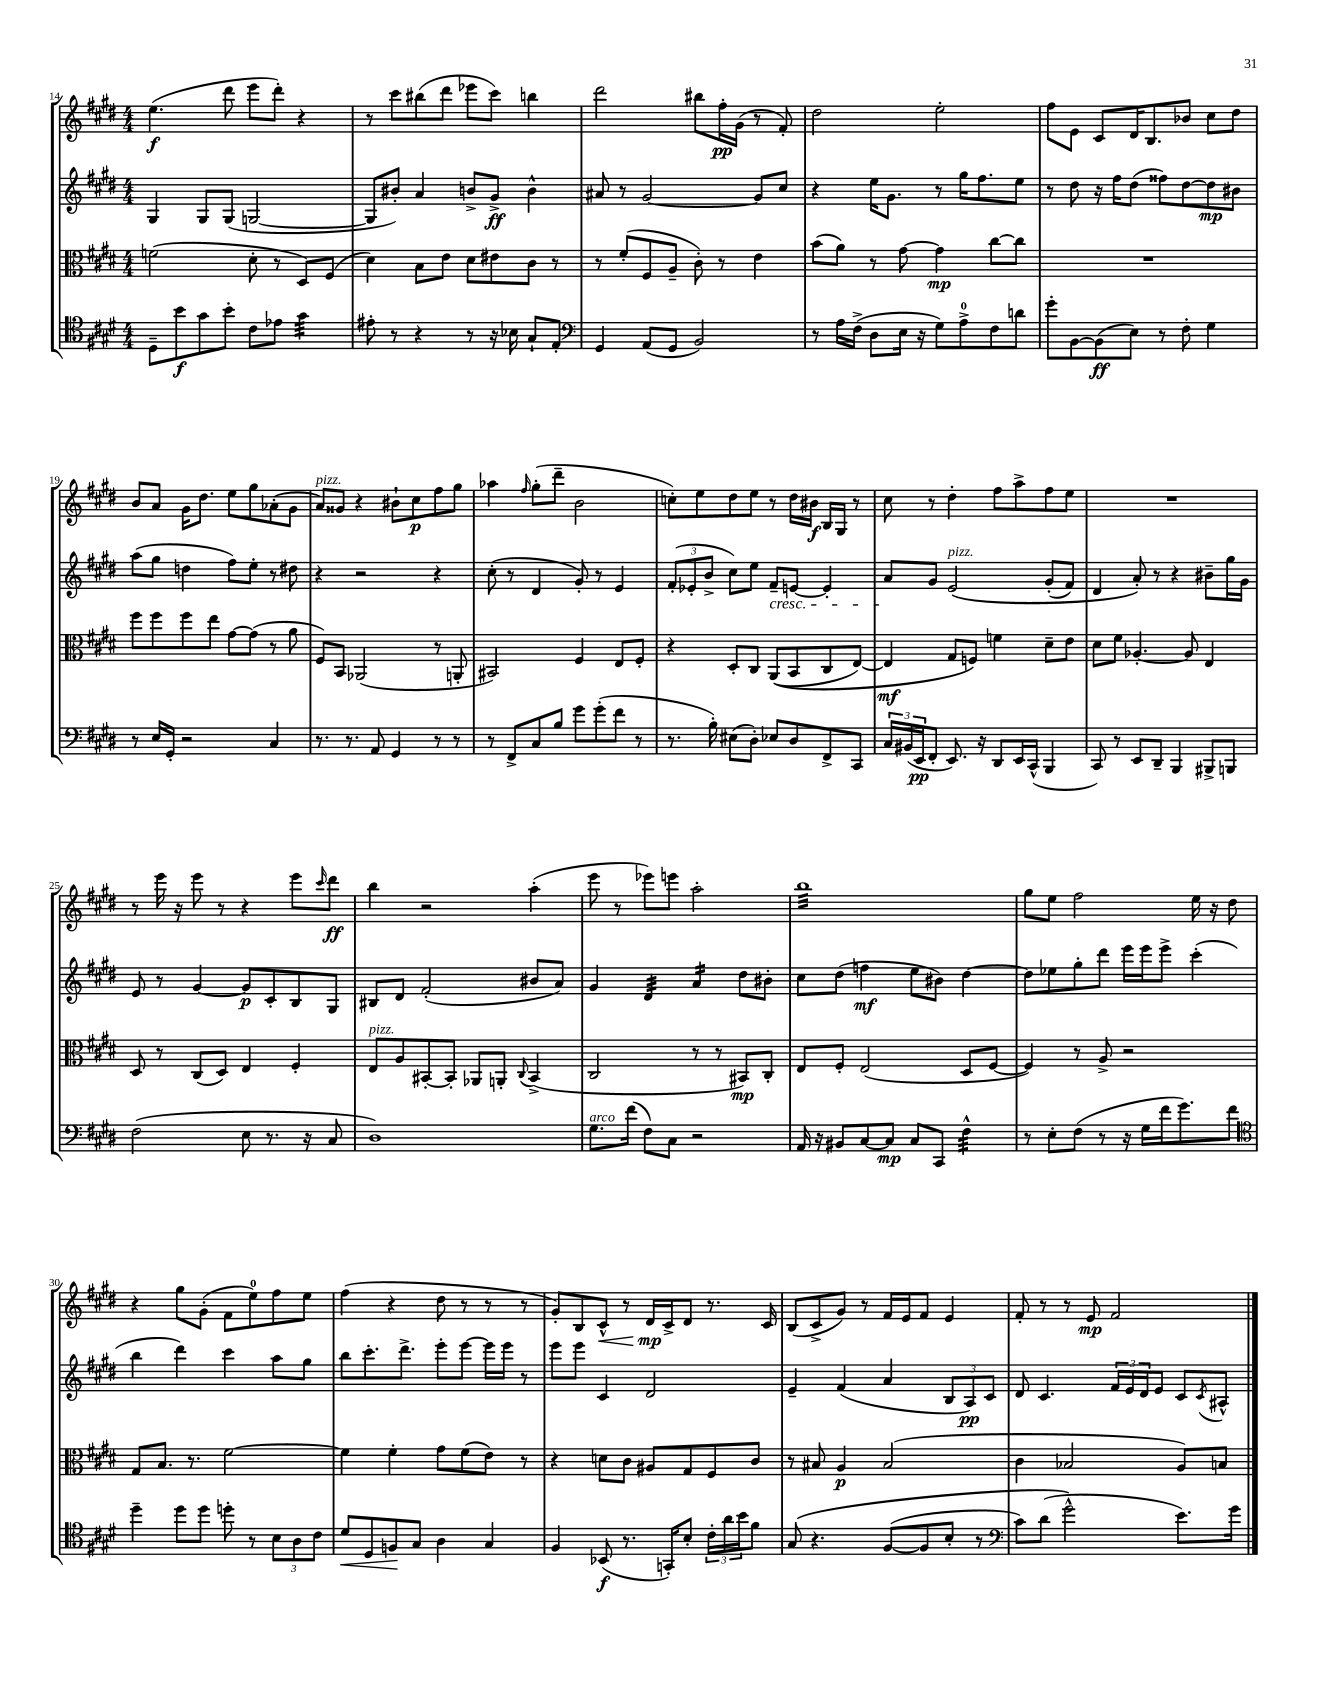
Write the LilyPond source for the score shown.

<<
\new StaffGroup <<
\new Staff = "s0" {
    \clef treble \key e \major \numericTimeSignature \time 4/4
    e''4.\f( dis'''8 e'''8 dis'''8-.) r4 |
    r8 cis'''8 bis''8( dis'''8 ees'''8 cis'''8) b''4 |
    dis'''2 bis''8 fis''16-.\pp gis'16( r8 fis'8-.) |
    dis''2 e''2-. |
    fis''8 e'8 cis'8 dis'16 b8. bes'8 cis''8 dis''8 |
    b'8 a'8 gis'16 dis''8. e''8 gis''8 aes'8-.( gis'8 |
    a'8^\markup { \italic "pizz." }) gisis'8 r4 bis'8-! cis''8\p fis''8 gis''8 |
    aes''4 \grace { fis''16 } gis''8-.( dis'''8-- b'2 |
    c''8-.) e''8 dis''8 e''8 r8 dis''16 bis'16\f b16 gis16 r8 |
    cis''8 r8 dis''4-. fis''8 a''8-> fis''8 e''8 |
    R1 |
    r8 e'''16 r16 e'''8 r8 r4 e'''8 \grace { cis'''16 } dis'''8\ff |
    b''4 r2 a''4-.( |
    e'''8 r8 ees'''8) e'''8 a''2-. |
    b''1:32 |
    gis''8 e''8 fis''2 e''16 r16 dis''8 |
    r4 gis''8 gis'8-.( fis'8 e''8-0) fis''8 e''8 |
    fis''4( r4 dis''8 r8 r8 r8 |
    gis'8-.) b8 cis'8-^\< r8 dis'16\mp\! cis'16-> dis'8 r8. cis'16 |
    b8( cis'8-> gis'8) r8 fis'16 e'16 fis'8 e'4 |
    fis'8-. r8 r8 e'8\mp fis'2 \bar "|." |
}
\new Staff = "s1" {
    \clef treble \key e \major \numericTimeSignature \time 4/4
    gis4 gis8 gis8( g2~ |
    g8 bis'8-.) a'4 b'8-> gis'8->\ff b'4-^ |
    ais'8 r8 gis'2~ gis'8 cis''8 |
    r4 e''16 gis'8. r8 gis''16 fis''8. e''8 |
    r8 dis''8 r16 fis''16 dis''8( fisis''8) dis''8~ dis''8\mp bis'8 |
    a''8( gis''8 d''4 fis''8) e''8-. r8 dis''8 |
    r4 r2 r4 |
    cis''8-.( r8 dis'4 gis'8-.) r8 e'4 |
    \tuplet 3/2 { fis'8-.( ees'8-. b'8-> } cis''8) e''8 fis'8--\cresc e'8~ e'4-. |
    a'8\! gis'8 e'2^\markup { \italic "pizz." }\( gis'8-.( fis'8) |
    dis'4 a'8-.\) r8 r4 bis'8-- gis''16 gis'16 |
    e'8 r8 gis'4~ gis'8\p cis'8-. b8 gis8 |
    bis8 dis'8 fis'2-.( bis'8 a'8) |
    gis'4 dis'4:32 a'4:16 dis''8 bis'8-. |
    cis''8 dis''8( f''4\mf e''8 bis'8) dis''4~ |
    dis''8 ees''8 gis''8-. dis'''8 e'''16 e'''16 e'''8-> cis'''4-.( |
    b''4 dis'''4) cis'''4 a''8 gis''8 |
    b''8 cis'''8.-. dis'''8.-> e'''8-. e'''8~ e'''16 e'''16 r8 |
    e'''8 e'''8 cis'4 dis'2 |
    e'4-- fis'4( a'4 \tuplet 3/2 { b8 a8\pp) cis'8 } |
    dis'8 cis'4. \tuplet 3/2 { fis'16 e'16 dis'16 } e'8 cis'8 \acciaccatura { cis'8 } ais8-^ \bar "|." |
}
\new Staff = "s2" {
    \clef alto \key e \major \numericTimeSignature \time 4/4
    f'2( dis'8-. r8 dis8) fis8( |
    dis'4) b8 e'8 dis'8 eis'8 cis'8 r8 |
    r8 fis'8-.( fis8 a8-- cis'8-.) r8 e'4 |
    b'8( a'8) r8 gis'8~ gis'4\mp cis''8~ cis''8 |
    R1 |
    fis''8 fis''8 fis''8 e''8 gis'8~ gis'8( r8 a'8 |
    fis8) b,8 aes,2( r8 a,8-. |
    bis,2) fis4 e8 fis8-. |
    r4 dis8-. cis8 a,8(\( b,8 cis8 e8~) |
    e4\mf gis8 f8\) f'4 dis'8-- e'8 |
    dis'8 fis'8 aes4.~-. aes8 e4 |
    dis8 r8 cis8( dis8) e4 fis4-. |
    e8^\markup { \italic "pizz." } a8 bis,8~-. bis,8-. aes,8 a,8-. \appoggiatura { cis8 } bis,4->( |
    cis2 r8 r8 bis,8\mp) cis8-. |
    e8 fis8-. e2( dis8 fis8~ |
    fis4) r8 a8-> r2 |
    gis8 b8. r8. fis'2~ |
    fis'4 fis'4-. gis'8 fis'8( e'8) r8 |
    r4 d'8 cis'8 ais8 gis8 fis8 cis'8 |
    r8 bis8 a4\p bis2( |
    cis'4 bes2 a8) b8 \bar "|." |
}
\new Staff = "s3" {
    \clef tenor \key e \major \numericTimeSignature \time 4/4
    dis8-- b'8\f gis'8 b'8-. cis'8 ees'8 gis'4:32 |
    eis'8-. r8 r4 r8 r16 bes16 gis8-! e8-. |
    \clef bass gis,4 a,8( gis,8 b,2) |
    r8 a16 fis16->( dis8 e16 r16 gis8) a8-0-> fis8 d'8 |
    gis'8-. b,8~ b,8\ff( e8) r8 fis8-. gis4 |
    r8 e16 gis,16-. r2 cis4 |
    r8. r8. a,8 gis,4 r8 r8 |
    r8 fis,8-> cis8 b8 gis'8 gis'8-.( fis'8 r8 |
    r8. b16-.) eis8( dis8-.) ees8 dis8 fis,8-> cis,8 |
    \tuplet 3/2 { cis16 bis,16( e,16\pp } fis,8-. e,8.) r16 dis,8 e,16 cis,16-^( b,,4 |
    cis,8) r8 e,8 dis,8-- b,,4 bis,,8-> b,,8 |
    fis2( e8 r8. r16 cis8 |
    dis1) |
    gis8.^\markup { \italic "arco" } fis'16( fis8) cis8 r2 |
    a,16 r16 bis,8 cis8~ cis8\mp cis8 cis,8 fis4:32-^ |
    r8 e8-. fis8( r8 r16 gis16 fis'16 gis'8.) fis'8 |
    \clef tenor dis''4-- dis''8 dis''8 d''8-. r8 \tuplet 3/2 { b8 a8 cis'8 } |
    dis'8\< dis8 f8\! gis8 a4 gis4 |
    fis4 bes,8\f( r8. g,16-.) b8-. \tuplet 3/2 { cis'16-. a'16 b'16 } fis'8 |
    gis8\( r4. fis8~( fis8 b8-. r8 |
    \clef bass cis'8) dis'8( gis'2-^\) e'8.) gis'16 \bar "|." |
}
>>
>>
\layout { \context { \Score currentBarNumber = #14 } }
